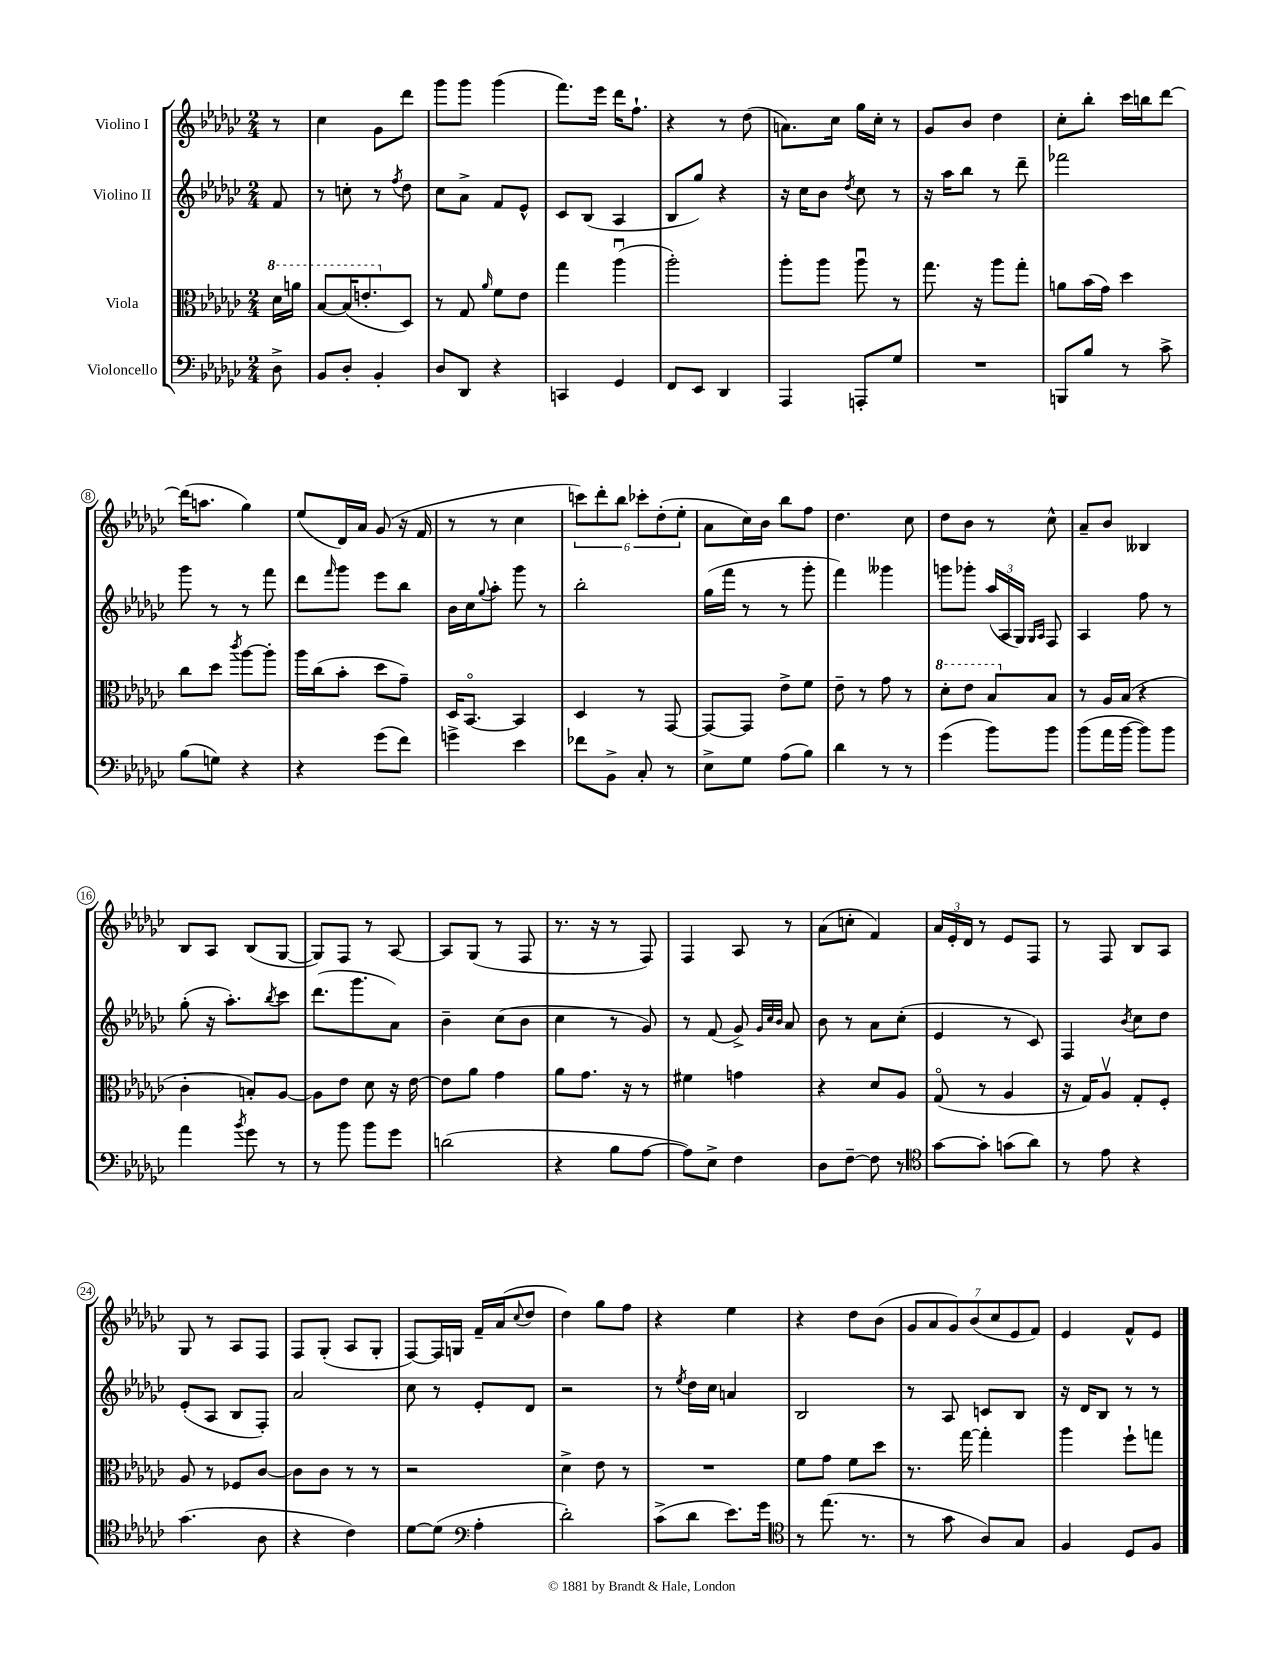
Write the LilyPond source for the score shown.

<<
\new StaffGroup <<
\new Staff = "s0" \with { instrumentName = "Violino I" } {
    \clef treble \key ges \major \numericTimeSignature \time 2/4 \partial 8
    r8 |
    ces''4 ges'8 des'''8 |
    ges'''8 ges'''8 ges'''4( |
    f'''8.) ees'''16 des'''16 f''8.-! |
    r4 r8 des''8( |
    a'8.) ces''16 ges''16 ces''16-. r8 |
    ges'8 bes'8 des''4 |
    ces''8-. bes''8-. ces'''16 b''16 des'''8~ |
    des'''16( a''8. ges''4) |
    ees''8( des'16) aes'16 ges'8( r16 f'16 |
    r8 r8 ces''4 |
    \tuplet 6/4 { c'''8) des'''8-. bes''8 ces'''8-. des''8-.( ees''8-. } |
    aes'8 ces''16) bes'16 bes''8 f''8 |
    des''4. ces''8 |
    des''8 bes'8 r8 ces''8-^ |
    aes'8-- bes'8 beses4 |
    bes8 aes8 bes8( ges8~ |
    ges8) f8 r8 aes8~ |
    aes8 ges8( r8 f8 |
    r8. r16 r8 f8) |
    f4 aes8 r8 |
    aes'8( c''8-. f'4) |
    \tuplet 3/2 { aes'16 ees'16-. des'16 } r8 ees'8 f8 |
    r8 f8 bes8 aes8 |
    ges8 r8 aes8 f8 |
    f8 ges8-.( aes8 ges8-. |
    f8~) f16 g16 f'16-- aes'16( \appoggiatura { ces''8 } des''8 |
    des''4) ges''8 f''8 |
    r4 ees''4 |
    r4 des''8 bes'8( |
    \tuplet 7/4 { ges'8 aes'8 ges'8) bes'8( ces''8 ees'8 f'8) } |
    ees'4 f'8-^ ees'8 \bar "|." |
}
\new Staff = "s1" \with { instrumentName = "Violino II" } {
    \clef treble \key ges \major \numericTimeSignature \time 2/4 \partial 8
    f'8 |
    r8 c''8-. r8 \acciaccatura { f''8 } des''8 |
    ces''8 aes'8-> f'8 ees'8-^ |
    ces'8 bes8( aes4 |
    bes8 ges''8) r4 |
    r16 ces''16 bes'8 \acciaccatura { des''8 } ces''8 r8 |
    r16 aes''16 bes''8 r8 des'''8-- |
    fes'''2 |
    ges'''8 r8 r8 f'''8 |
    des'''8 \grace { f'''16 } ges'''8 ees'''8 bes''8 |
    bes'16 ces''16 \appoggiatura { ges''8 } aes''8-. ges'''8 r8 |
    bes''2-. |
    ges''16( f'''16 r8 r8 ges'''8-. |
    f'''4) geses'''4 |
    g'''8 ges'''8-. \tuplet 3/2 { aes''16( aes16 ges16) } \grace { ges16 aes16 } f8 |
    aes4 f''8 r8 |
    ges''8-.( r16 aes''8.-.) \acciaccatura { bes''8 } ces'''8 |
    des'''8.( ges'''8. aes'8) |
    bes'4-- ces''8( bes'8 |
    ces''4 r8 ges'8) |
    r8 f'8( ges'8->) \grace { ges'32 ces''32 bes'32 } aes'8 |
    bes'8 r8 aes'8 ces''8-.( |
    ees'4 r8 ces'8) |
    f4 \acciaccatura { bes'8 } ces''8 des''8 |
    ees'8-.( aes8 bes8 f8-.) |
    aes'2 |
    ces''8 r8 ees'8-. des'8 |
    r2 |
    r8 \acciaccatura { ees''8 } des''16 ces''16 a'4 |
    bes2 |
    r8 aes8 c'8 bes8 |
    r16 des'16 bes8 r8 r8 \bar "|." |
}
\new Staff = "s2" \with { instrumentName = "Viola" } {
    \clef alto \key ges \major \numericTimeSignature \time 2/4 \partial 8
    \ottava #1 des''16 a''16 |
    bes'8~ bes'16( e''8.-. \ottava #0 des8) |
    r8 ges8 \grace { aes'16 } f'8 ees'8 |
    ges''4 aes''4\downbow( |
    aes''2-.) |
    aes''8-. aes''8 aes''8\downbow r8 |
    ges''8. r16 aes''8 ges''8-. |
    a'8 bes'16( ges'16) des''4 |
    ces''8 des''8 \acciaccatura { ces'''8 } aes''8~ aes''8-. |
    aes''16 ces''16( bes'8-. des''8 ges'8--) |
    des16 bes,8.~\flageolet bes,4 |
    des4 r8 ges,8~ |
    ges,8~ ges,8 ees'8-> f'8 |
    ees'8-- r8 ges'8 r8 |
    \ottava #1 des''8-. ees''8 bes'8 \ottava #0 bes8 |
    r8 aes16 bes16( r4 |
    ces'4-. b8-.) aes8~ |
    aes8 ees'8 des'8 r16 ees'16~ |
    ees'8 aes'8 ges'4 |
    aes'8 ges'8. r16 r8 |
    fis'4 g'4 |
    r4 des'8 aes8 |
    ges8\flageolet( r8 aes4 |
    r16 ges16) aes8\upbow ges8-. f8-. |
    aes8 r8 fes8 ces'8~ |
    ces'8 ces'8 r8 r8 |
    r2 |
    des'4-> ees'8 r8 |
    R2 |
    f'8 ges'8 f'8 des''8 |
    r8. ges''16~ ges''4-. |
    aes''4 f''8-! g''8 \bar "|." |
}
\new Staff = "s3" \with { instrumentName = "Violoncello" } {
    \clef bass \key ges \major \numericTimeSignature \time 2/4 \partial 8
    des8-> |
    bes,8 des8-. bes,4-. |
    des8 des,8 r4 |
    c,4 ges,4 |
    f,8 ees,8 des,4 |
    aes,,4 a,,8-. ges8 |
    R2 |
    b,,8 bes8 r8 ces'8-> |
    bes8( g8) r4 |
    r4 ges'8( f'8) |
    g'4-> ees'4 |
    fes'8 bes,8-> ces8-. r8 |
    ees8-> ges8 aes8( bes8) |
    des'4 r8 r8 |
    ges'4( bes'8) bes'8 |
    bes'8( aes'16 bes'16~ bes'8) bes'8 |
    aes'4 \acciaccatura { bes'8 } ges'8 r8 |
    r8 bes'8 bes'8 ges'8 |
    d'2( |
    r4 bes8 aes8~ |
    aes8) ees8-> f4 |
    des8 f8~-- f8 r8 |
    \clef tenor ges'8~ ges'8-. g'8( aes'8) |
    r8 ees'8 r4 |
    ges'4.( aes8 |
    r4 ces'4) |
    des'8~ des'8( \clef bass aes4-. |
    des'2-.) |
    ces'8->( des'8 ees'8.) ges'16 |
    \clef tenor r8 ees''8.( r8. |
    r8 ges'8 aes8) ges8 |
    f4 des8 f8 \bar "|." |
}
>>
>>
\layout { \context { \Score \override BarNumber.stencil = #(make-stencil-circler 0.1 0.3 ly:text-interface::print) } }
